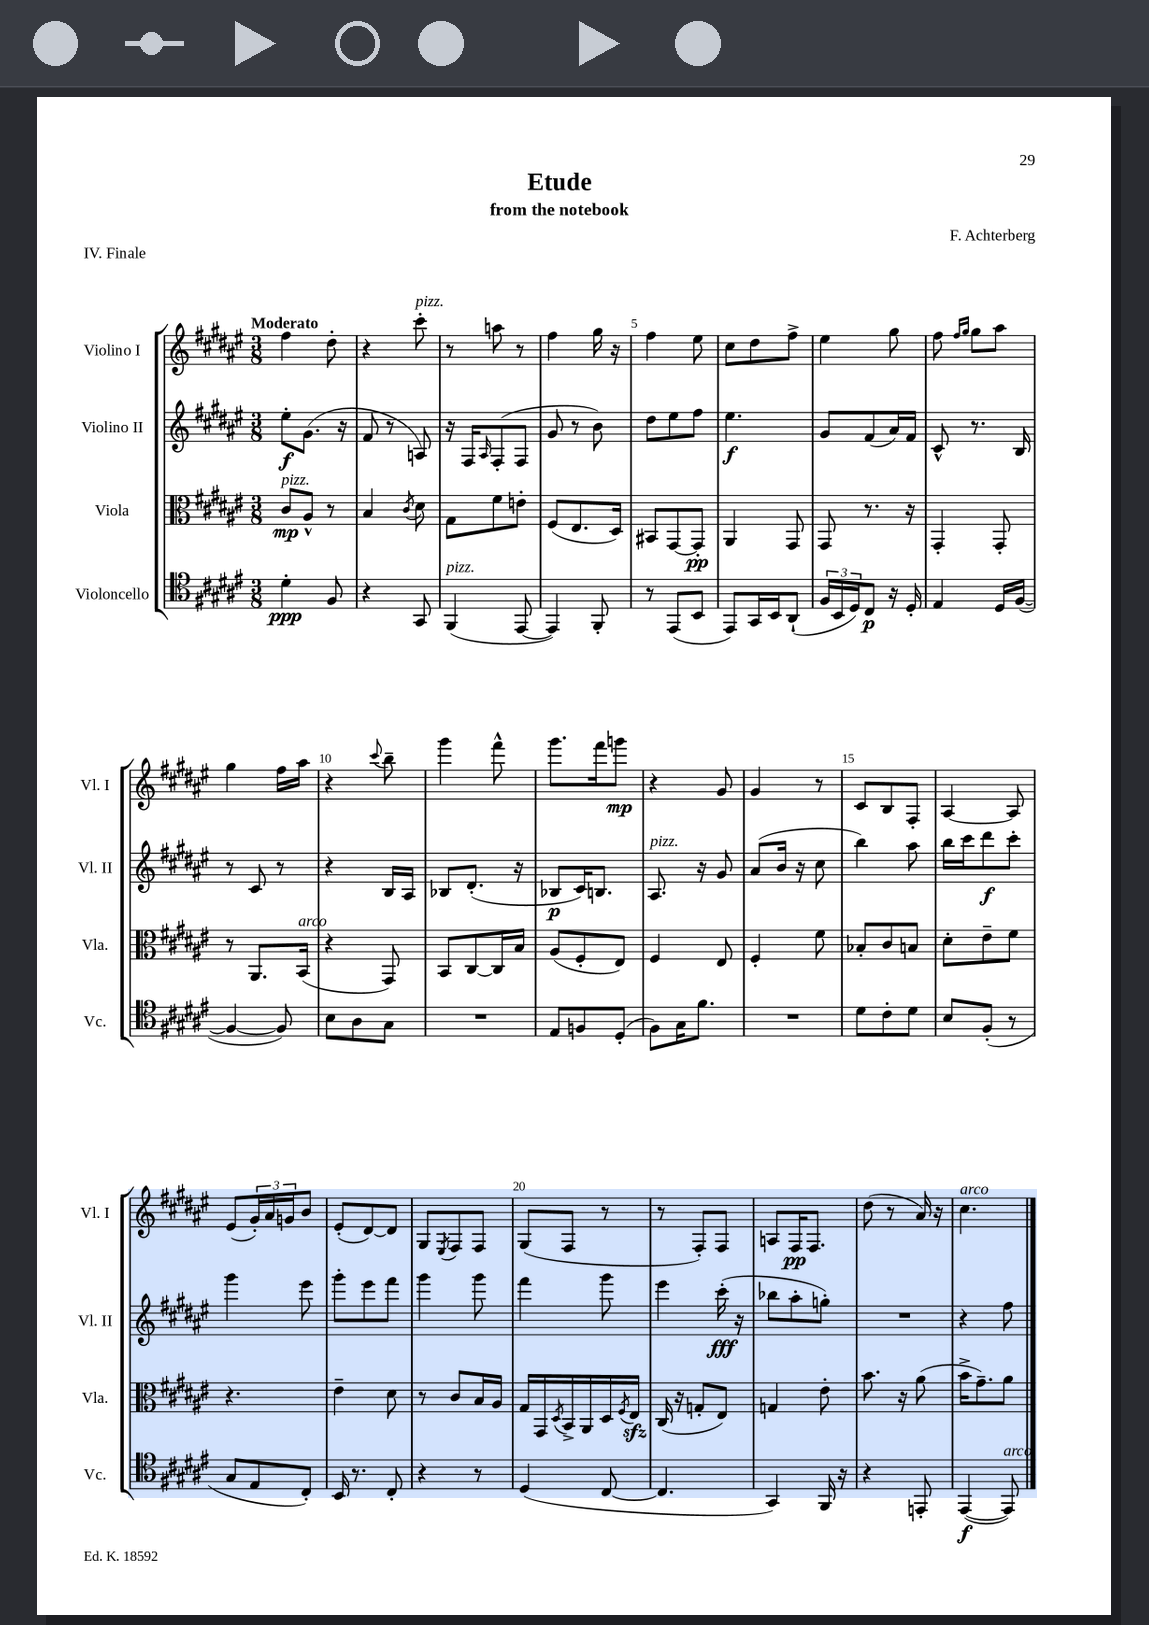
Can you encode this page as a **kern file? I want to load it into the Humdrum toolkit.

**kern	**kern	**kern	**kern
*staff4	*staff3	*staff2	*staff1
*clefC4	*clefC3	*clefG2	*clefG2
*k[f#c#g#d#a#e#]	*k[f#c#g#d#a#e#]	*k[f#c#g#d#a#e#]	*k[f#c#g#d#a#e#]
*M3/8	*M3/8	*M3/8	*M3/8
4d#'	8c#	8ee#'	4ff#
.	8A#^^	(8.g#	.
8F#	8r	.	8dd#'
.	.	16r	.
=	=	=	=
4r	4B	8f#	4r
.	.	8r	.
.	8qc#	.	.
8GG#	8d#	8A)	8ccc#'
=	=	=	=
(4FF#	8G#	16r	8r
.	.	16F#	.
.	.	16qqA#	.
.	8f#	(8F#'	8aa
[8EE#	8e'	8F#	8r
=	=	=	=
4EE#])	(8F#	8g#	4ff#
.	8.E#	8r	.
8FF#'	.	8b)	16gg#
.	16D#)	.	16r
=	=	=	=
8r	8BB#	8dd#	4ff#
(8EE#	[8GG#	8ee#	.
8BB	8GG#']	8ff#	8ee#
=	=	=	=
8EE#)	4AA#	4.ee#	8cc#
16GG#	.	.	8dd#
16BB	.	.	.
(8AA#`	8GG#	.	8ff#^
=	=	=	=
24F#	8GG#	8g#	4ee#
24BB	.	.	.
24D#)	.	.	.
8C#	8.r	(8f#	.
16r	.	16a#)	8gg#
16D#'	16r	16f#	.
=	=	=	=
4E#	4GG#'	8c#^^	8ff#
.	.	.	16qqff#
.	.	.	16qqgg#
.	.	8.r	8gg#
16D#	8GG#'	.	8aa#
([16F#	.	16B	.
=	=	=	=
4F#_	8r	8r	4gg#
.	8.AA#	8c#	.
8F#])	.	8r	16ff#
.	(16BB	.	16aa#
=	=	=	=
8B	4r	4r	4r
8A#	.	.	.
.	.	.	8qqccc#
8G#	8GG#)	16B	8bb~
.	.	16A#	.
=	=	=	=
4.r	8BB	8B-	4ggg#
.	[8C#	(8.d#'	.
.	16C#]	.	8fff#^^
.	16B	16r	.
=	=	=	=
8E#	(8A#	8B-	8.ggg#
8F	8F#'	16c#)	.
.	.	8.B	16fff#
(8D#'	8E#)	.	8ggg
=	=	=	=
8F#)	4F#	8.A#	4r
16G#	.	.	.
8.f#	.	16r	.
.	8E#	8g#	8g#
=	=	=	=
4.r	4F#'	(8a#	4g#
.	.	16b	.
.	.	16r	.
.	8f#	8cc#	8r
=	=	=	=
8d#	8B-'	4bb)	8c#
8c#'	8c#	.	8B
8d#	8B	8aa#	8F#'
=	=	=	=
8B	8d#'	16bb	[4A#
.	.	16ccc#	.
(8F#'	8e#~	8ddd#	.
8r	8f#	8ccc#'	8A#]
=	=	=	=
8G#	4.r	4ggg#	(8e#
8E#	.	.	24g#')
.	.	.	24a#
.	.	.	24g
8C#')	.	8eee#	8b
=	=	=	=
16BB	4e#~	8ggg#'	(8e#'
8.r	.	.	.
.	.	8eee#	[8d#)
8C#'	8d#	8fff#	8d#]
=	=	=	=
4r	8r	4ggg#	8G#
.	.	.	8qE#
.	8c#	.	8F#
8r	16B	8ggg#	8F#
.	16A#	.	.
=	=	=	=
(4D#	16G#	4fff#	(8G#
.	16GG#	.	.
.	8qD#	.	.
.	16BB^	.	8F#
.	16AA#	.	.
[8C#	16D#	8ggg#	8r
.	8qF#	.	.
.	16E#	.	.
=	=	=	=
4.C#]	(16C#	4eee#	8r
.	16r	.	.
.	8G'	.	8F#')
.	8E#)	(16ccc#'	8F#
.	.	16r	.
=	=	=	=
4GG#)	4G	8bb-	8A
.	.	8aa#'	16F#
.	.	.	8.F#
16FF#	8e#'	8gg')	.
16r	.	.	.
=	=	=	=
4r	8.b	4.r	(8dd#
.	.	.	8r
.	16r	.	.
8EE'	(8a#	.	16a#)
.	.	.	16r
=	=	=	=
([4EE#	16b^	4r	4.cc#
.	8.g#~)	.	.
8EE#])	8a#	8ff#	.
==	==	==	==
*-	*-	*-	*-
